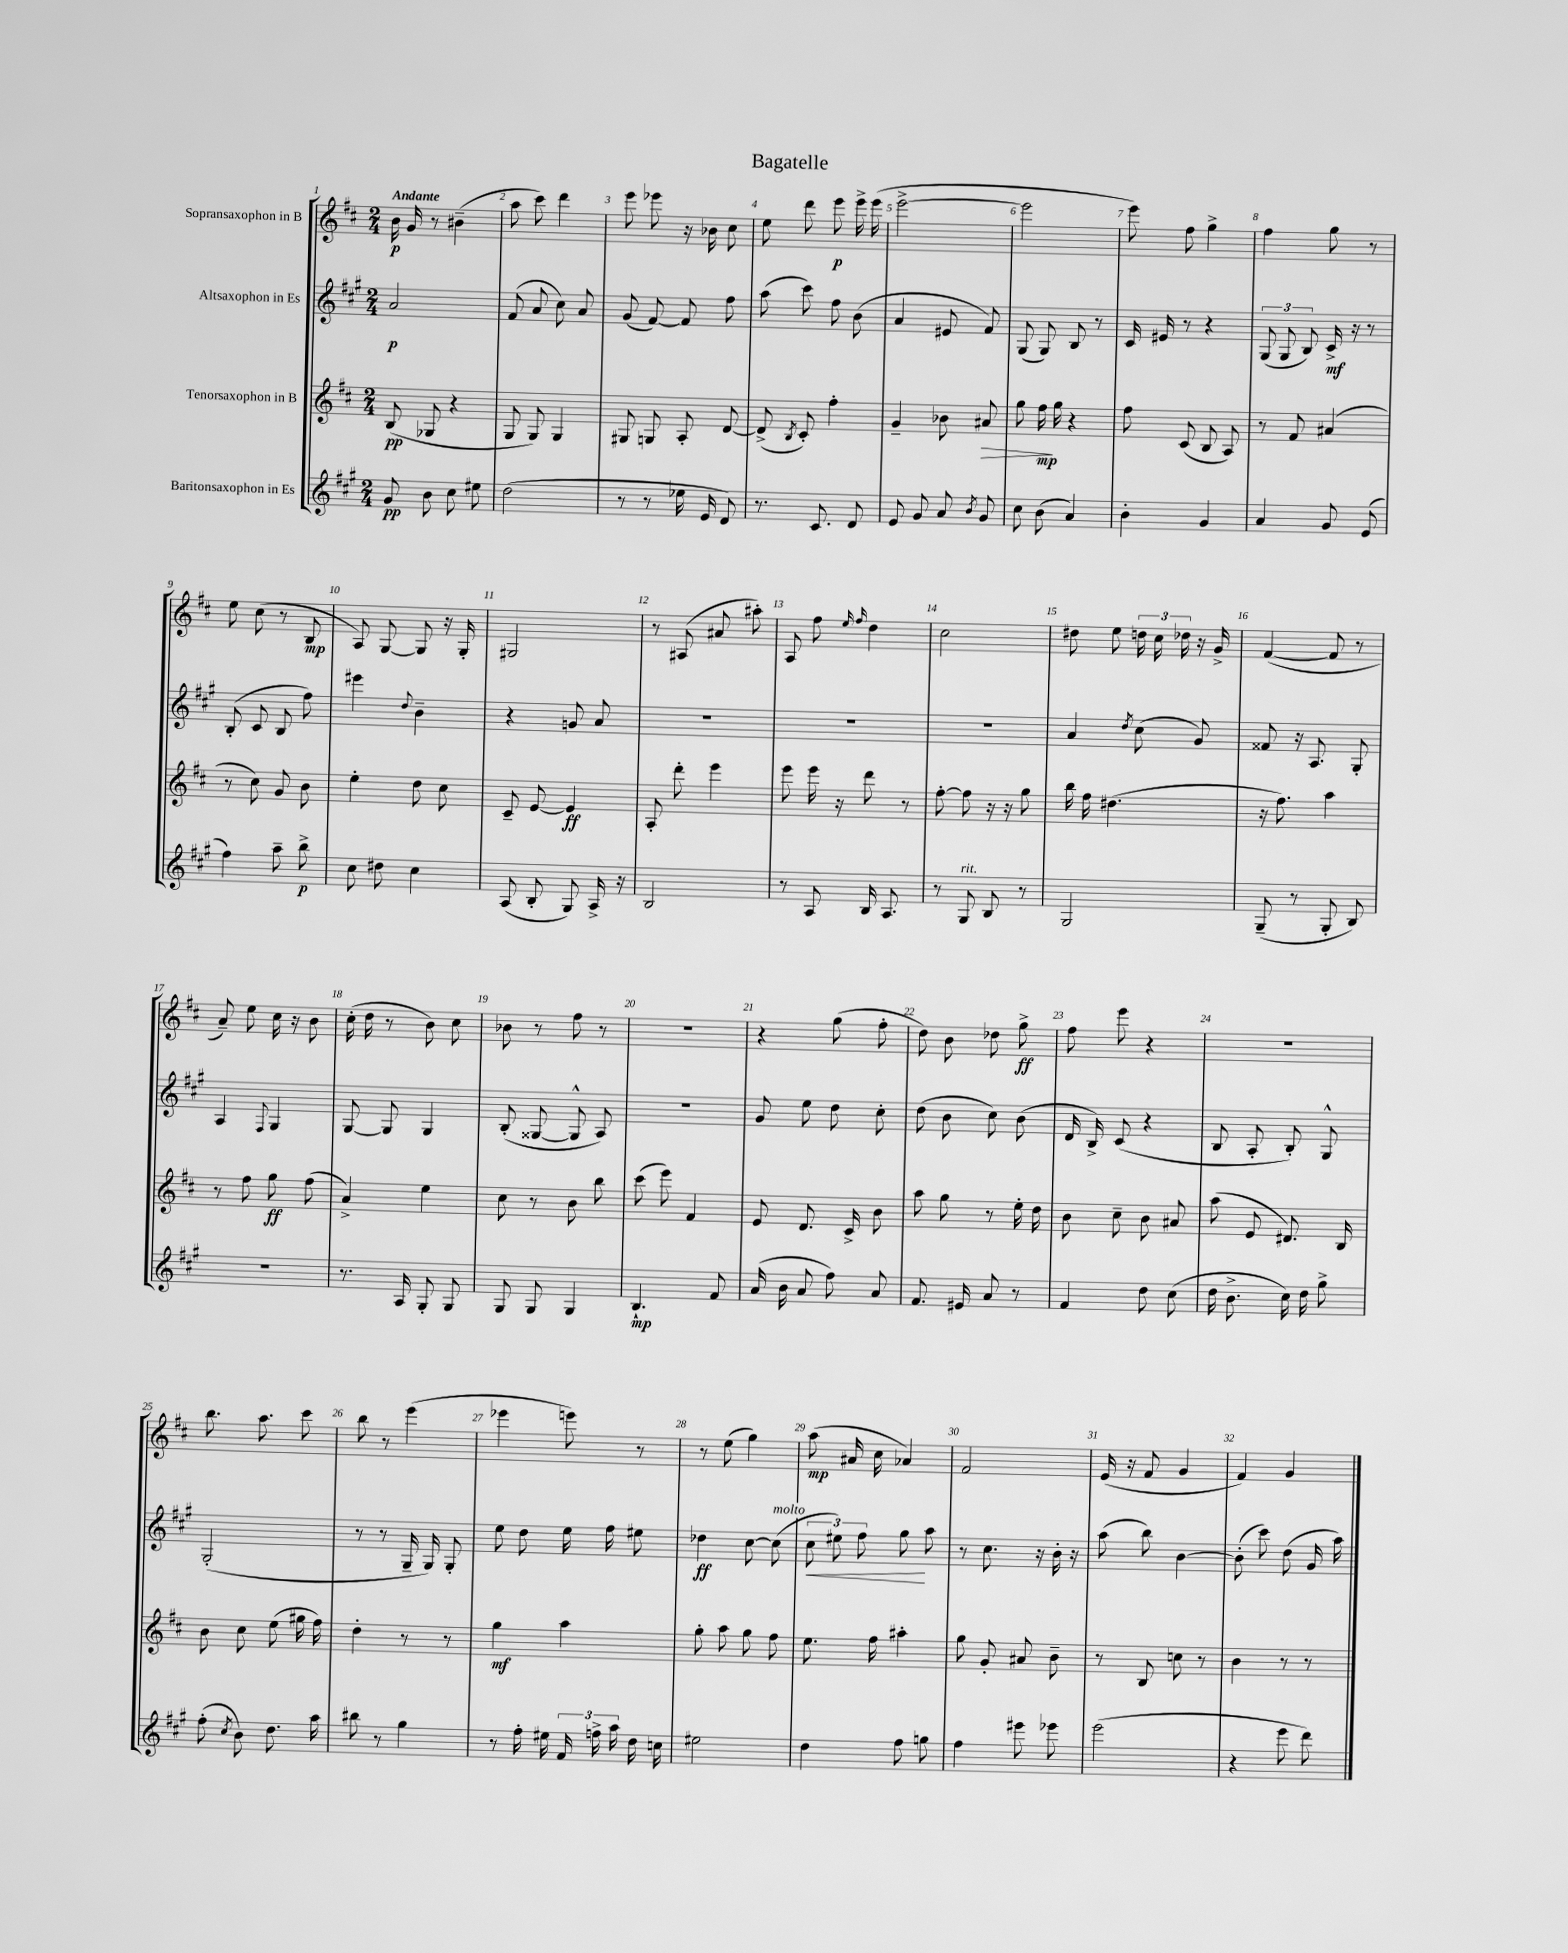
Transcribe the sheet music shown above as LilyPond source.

\header { title = "Bagatelle" }
<<
\new StaffGroup <<
\new Staff = "s0" \with { instrumentName = "Sopransaxophon in B" } {
    \clef treble \key d \major \numericTimeSignature \time 2/4 \tempo "Andante"
    \autoBeamOff b'16\p g'16 r8 bis'4--( |
    a''8 cis'''8) d'''4 |
    e'''8 ees'''8 r16 bes'16 cis''8 |
    e''8 d'''8 e'''8\p e'''16-> e'''16( |
    e'''2~-> |
    e'''2 |
    e'''8) fis''8 g''4-> |
    fis''4 g''8 r8 |
    e''8 cis''8( r8 b8\mp |
    a8) g8~ g8 r16 g16-. |
    gis2 |
    r8 ais8( ais'8 ais''8-.) |
    a8 fis''8 \grace { e''16 fis''16 } d''4 |
    cis''2 |
    dis''8 e''8 \tuplet 3/2 { d''16 cis''16 des''16 } r16 g'16-> |
    fis'4~( fis'8 r8 |
    a'8--) e''8 cis''16 r16 b'8 |
    cis''16-.( d''16 r8 b'8) cis''8 |
    bes'8 r8 fis''8 r8 |
    R2 |
    r4 g''8( fis''8-. |
    d''8) b'8 des''8 g''8->\ff |
    fis''8 e'''8 r4 |
    r2 |
    b''8. a''8. cis'''8 |
    b''8 r8 e'''4( |
    ees'''4 e'''8) r8 |
    r8 e''8( g''4) |
    a''8\mp( ais'16 cis''16 aes'4) |
    fis'2 |
    e'16( r16 fis'8 g'4 |
    fis'4) g'4 \bar "|." |
}
\new Staff = "s1" \with { instrumentName = "Altsaxophon in Es" } {
    \clef treble \key a \major \numericTimeSignature \time 2/4
    \autoBeamOff a'2\p |
    fis'8( a'8 cis''8) a'8 |
    gis'8( fis'8~) fis'8 fis''8 |
    a''8( cis'''8) fis''8 b'8( |
    a'4 eis'8 fis'8) |
    gis8( gis8) b8 r8 |
    cis'16 eis'16 r8 r4 |
    \tuplet 3/2 { gis8( gis8 b8) } cis'16->\mf r16 r8 |
    b8-.( cis'8 b8 fis''8) |
    eis'''4 \appoggiatura { d''8 } b'4-- |
    r4 g'8 a'8 |
    R2 |
    R2 |
    R2 |
    a'4 \acciaccatura { d''8 } cis''8( gis'8) |
    fisis'8 r16 a8. gis8-. |
    a4 \appoggiatura { fis8 } gis4 |
    gis8~ gis8 gis4 |
    b8-.( gisis8~ gisis8-^ a8) |
    r2 |
    gis'8 e''8 d''8 cis''8-. |
    d''8( b'8 cis''8) b'8( |
    d'16 b16->) cis'8( r4 |
    b8 a8-. b8-.) gis8-^ |
    gis2-.( |
    r8 r8 gis16-- gis16) gis8-. |
    e''8 d''8 e''16 fis''16 eis''8 |
    des''4\ff cis''8~ cis''8^\markup { \italic "molto" }( |
    \tuplet 3/2 { cis''8\< eis''8) fis''8 } gis''8\! a''8 |
    r8 cis''8. r16 b'16-. r16 |
    a''8( b''8) b'4~ |
    b'8-.( cis'''8) d''8( gis'16 a''16) \bar "|." |
}
\new Staff = "s2" \with { instrumentName = "Tenorsaxophon in B" } {
    \clef treble \key d \major \numericTimeSignature \time 2/4
    \autoBeamOff b8\pp( ges8 r4 |
    g8 g8) g4 |
    gis8 g8 a8-. d'8~ |
    d'8->( \acciaccatura { b8 } cis'8-.) fis''4-. |
    g'4-- bes'8 ais'8\> |
    g''8 fis''16\mp\! g''16 r4 |
    fis''8 cis'8( b8 a8) |
    r8 fis'8 ais'4( |
    r8 cis''8) g'8 b'8 |
    e''4-. d''8 cis''8 |
    cis'8-- e'8~ e'4\ff |
    a8-. d'''8-. e'''4 |
    e'''8 e'''16 r16 d'''8 r8 |
    fis''8~-. fis''8 r16 r16 g''8 |
    b''16 fis''16 dis''4.( |
    r16 fis''8.) a''4 |
    r8 fis''8 g''8\ff fis''8( |
    a'4->) e''4 |
    cis''8 r8 b'8 b''8 |
    cis'''8( e'''8) fis'4 |
    e'8 d'8. cis'16-> b'8 |
    a''8 g''8 r8 e''16-. d''16 |
    b'8 cis''8-- b'8 ais'8 |
    a''8( e'8 dis'8.) b16 |
    b'8 cis''8 e''8( gis''16 fis''16) |
    d''4-. r8 r8 |
    g''4\mf a''4 |
    g''8-. a''8 g''8 fis''8 |
    e''8. fis''16 ais''4-. |
    g''8 g'8-. ais'8 b'8-- |
    r8 b8 c''8 r8 |
    b'4 r8 r8 \bar "|." |
}
\new Staff = "s3" \with { instrumentName = "Baritonsaxophon in Es" } {
    \clef treble \key a \major \numericTimeSignature \time 2/4
    \autoBeamOff gis'8\pp b'8 cis''8 eis''8 |
    d''2( |
    r8 r8 ees''16 e'16 d'8) |
    r8. cis'8. d'8 |
    e'8 gis'8 a'8 \acciaccatura { b'8 } gis'8 |
    cis''8 b'8( a'4) |
    b'4-. gis'4 |
    a'4 gis'8 e'8( |
    fis''4) a''8-- b''8->\p |
    cis''8 dis''8 cis''4 |
    a8( b8-. gis8) a16-> r16 |
    b2 |
    r8 a8 b16 a8. |
    r8 gis8^\markup { \italic "rit." } b8 r8 |
    gis2 |
    gis8--( r8 gis8-. b8) |
    R2 |
    r8. a16 gis8-. gis8 |
    gis8 gis8 gis4 |
    b4.-!\mp fis'8 |
    a'16( b'16 a'8 fis''8) a'8 |
    fis'8. eis'16 a'8 r8 |
    fis'4 d''8 cis''8( |
    d''16 b'8.-> cis''16) d''16 gis''8-> |
    fis''8-.( \acciaccatura { cis''8 } b'8) d''8. a''16 |
    bis''8 r8 gis''4 |
    r8 fis''16-. eis''16 \tuplet 3/2 { fis'16 f''16-> a''16 } d''16 c''16 |
    eis''2 |
    d''4 fis''8 g''8 |
    fis''4 eis'''8 ees'''8 |
    e'''2( |
    r4 e'''8 d'''8) \bar "|." |
}
>>
>>
\layout { \context { \Score \override BarNumber.break-visibility = ##(#f #t #t) barNumberVisibility = #all-bar-numbers-visible } }
